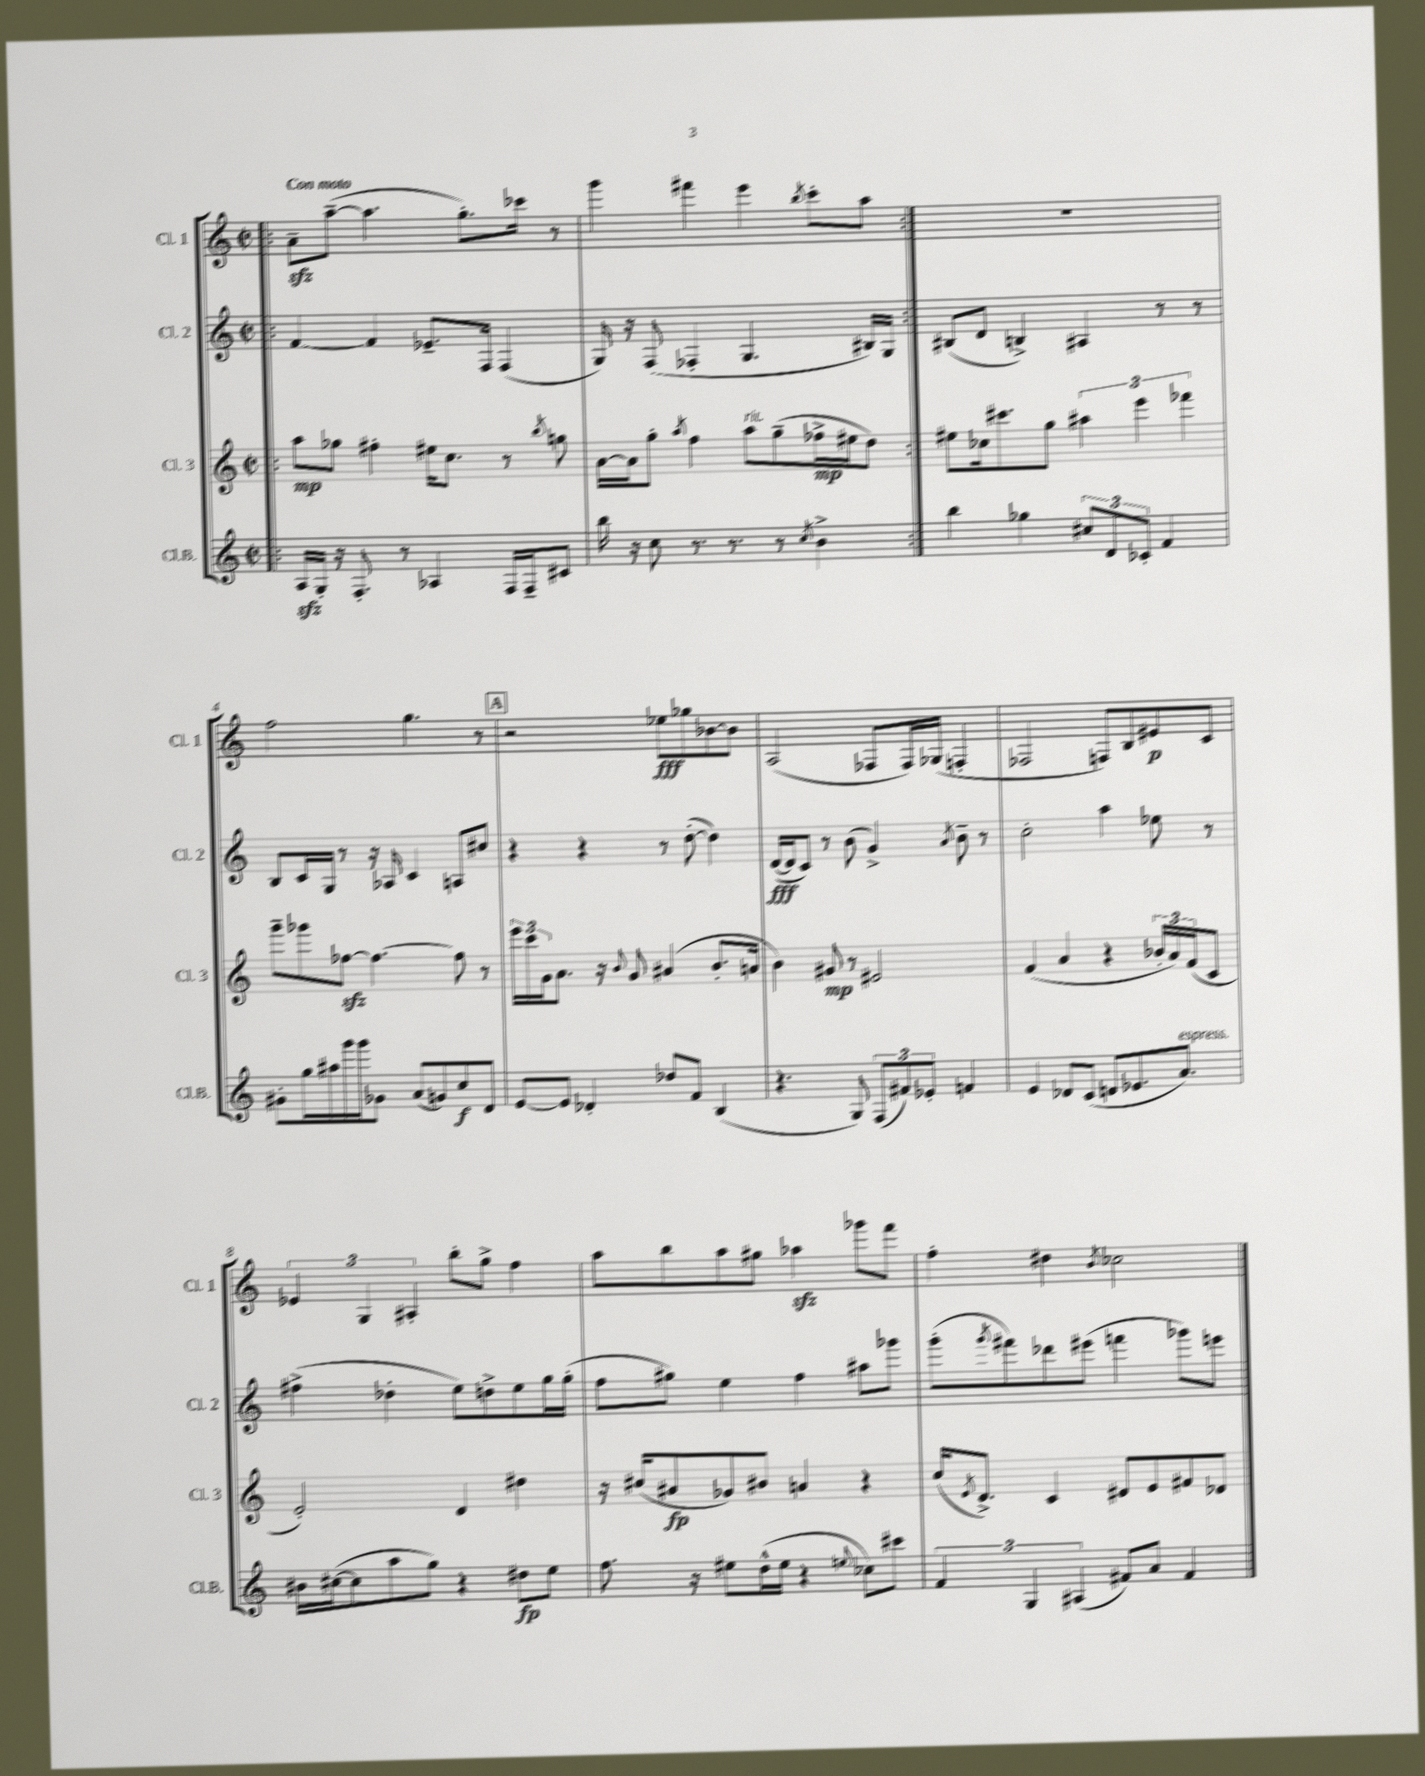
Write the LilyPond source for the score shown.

<<
\new StaffGroup <<
\new Staff = "s0" \with { instrumentName = "Cl. 1" shortInstrumentName = "Cl. 1" } {
    \clef treble \key c \major \defaultTimeSignature \time 2/2 \tempo "Con moto"
    \repeat volta 2 { \bar ".|:" a'8--\sfz a''8~--( a''4. g''8.-.) ces'''16 r8 |
    g'''4 fis'''4 e'''4 \acciaccatura { b''8 } c'''8-. a''8 | }
    R1 |
    f''2 g''4. r8 |
    \mark \markup { \box "A" } r2 ees''8\fff ges''8 bes'8~ bes'8 |
    a2( fes8 fes16) ges16( f4-. |
    fes2 f8) b8 eis'8\p c'8 |
    \tuplet 3/2 { ees'4 g4 ais4-. } b''8-. g''8-> f''4 |
    a''8 b''8 a''8 gis''8 aes''4\sfz ges'''8 f'''8 |
    f''4-. dis''4 \acciaccatura { b'8 } ces''2 \bar "|." |
}
\new Staff = "s1" \with { instrumentName = "Cl. 2" shortInstrumentName = "Cl. 2" } {
    \clef treble \key c \major \defaultTimeSignature \time 2/2
    \repeat volta 2 { \bar ".|:" f'4~ f'4 ees'8.-- f16 f4( |
    g16) r16 f8( fes4-. g4. bis16) g16 | }
    bis8( d'8 b4->) ais4 r8 r8 |
    b8 c'16 g16 r8 r16 aes16 c'4 a8 cis''8 |
    \mark \markup { \box "A" } r4 r4 r8 d''8~-.( d''4) |
    d'16~\fff( d'16 c'8) r8 b'8( g'4->) \acciaccatura { a'8 } b'8-- r8 |
    c''2-. a''4 ees''8 r8 |
    fis''4->( des''4-. e''8) d''8-> e''8 g''16 g''16-.( |
    f''8 gis''8) e''4 f''4 ais''8 ges'''8 |
    g'''8-.( \acciaccatura { g'''8 } fis'''8) des'''8 eis'''8( f'''4 ges'''8) e'''8 \bar "|." |
}
\new Staff = "s2" \with { instrumentName = "Cl. 3" shortInstrumentName = "Cl. 3" } {
    \clef treble \key c \major \defaultTimeSignature \time 2/2
    \repeat volta 2 { \bar ".|:" a''8\mp ges''8 fis''4-. eis''16 c''8. r8 \acciaccatura { b''8 } g''8 |
    a'16~ a'16 g''8-. \acciaccatura { a''8 } f''4 a''8^\markup { \italic "rit." } g''8--( fes''16->\mp eis''16 d''8) | }
    eis''8 ces''16 cis'''8. g''8 \tuplet 3/2 { ais''4 e'''4 fes'''4 } |
    g'''8-- ges'''8 fes''8~\sfz fes''4.~ fes''8 r8 |
    \mark \markup { \box "A" } \tuplet 3/2 { e'''16 c'''16 g'16 } a'8. r16 \appoggiatura { b'8 } g'8 ais'4( b'8.-. a'16 |
    b'4) gis'8\mp r8 eis'2 |
    f'4( a'4 r4 \tuplet 3/2 { bes'16-. a'16) f'16( } c'8 |
    e'2-.) d'4 dis''4 |
    r16 cis''16( ais'8\fp ges'8) bis'8 a'4 r4 |
    c''16( \acciaccatura { e'8 } d'8.->) c'4 dis'8 e'8 fis'8 des'8 \bar "|." |
}
\new Staff = "s3" \with { instrumentName = "Cl.B." shortInstrumentName = "Cl.B." } {
    \clef treble \key c \major \defaultTimeSignature \time 2/2
    \repeat volta 2 { \bar ".|:" a16\sfz g16-. r16 f8.-. r8 aes4 f16 f16-- cis'8 |
    b''16 r16 c''8 r8. r8. r8 \acciaccatura { c''8 } b'4-> | }
    b''4 ges''4 \tuplet 3/2 { cis''8 d'8 ces'8-. } f'4 |
    gis'8-. g''16 ais''16 g'''16 g'''16 ges'8 a'8( g'8) c''8\f d'8 |
    \mark \markup { \box "A" } e'8~ e'8 des'4-. des''8 f'8 b4( |
    r4. g8) \tuplet 3/2 { f8( fis'8) ees'8-. } f'4 |
    e'4 des'8 c'8( d'8 ees'8. a'8.^\markup { \italic "espress." }) |
    bis'16 cis''16~( cis''8 a''8 g''8) r4 dis''8\fp e''8 |
    f''8. r16 eis''8 d''16-^( eis''16 r4 \appoggiatura { e''8 } ces''8) cis'''8 |
    \tuplet 3/2 { f'4 g4 ais4( } fis'8) a'8 fis'4 \bar "|." |
}
>>
>>
